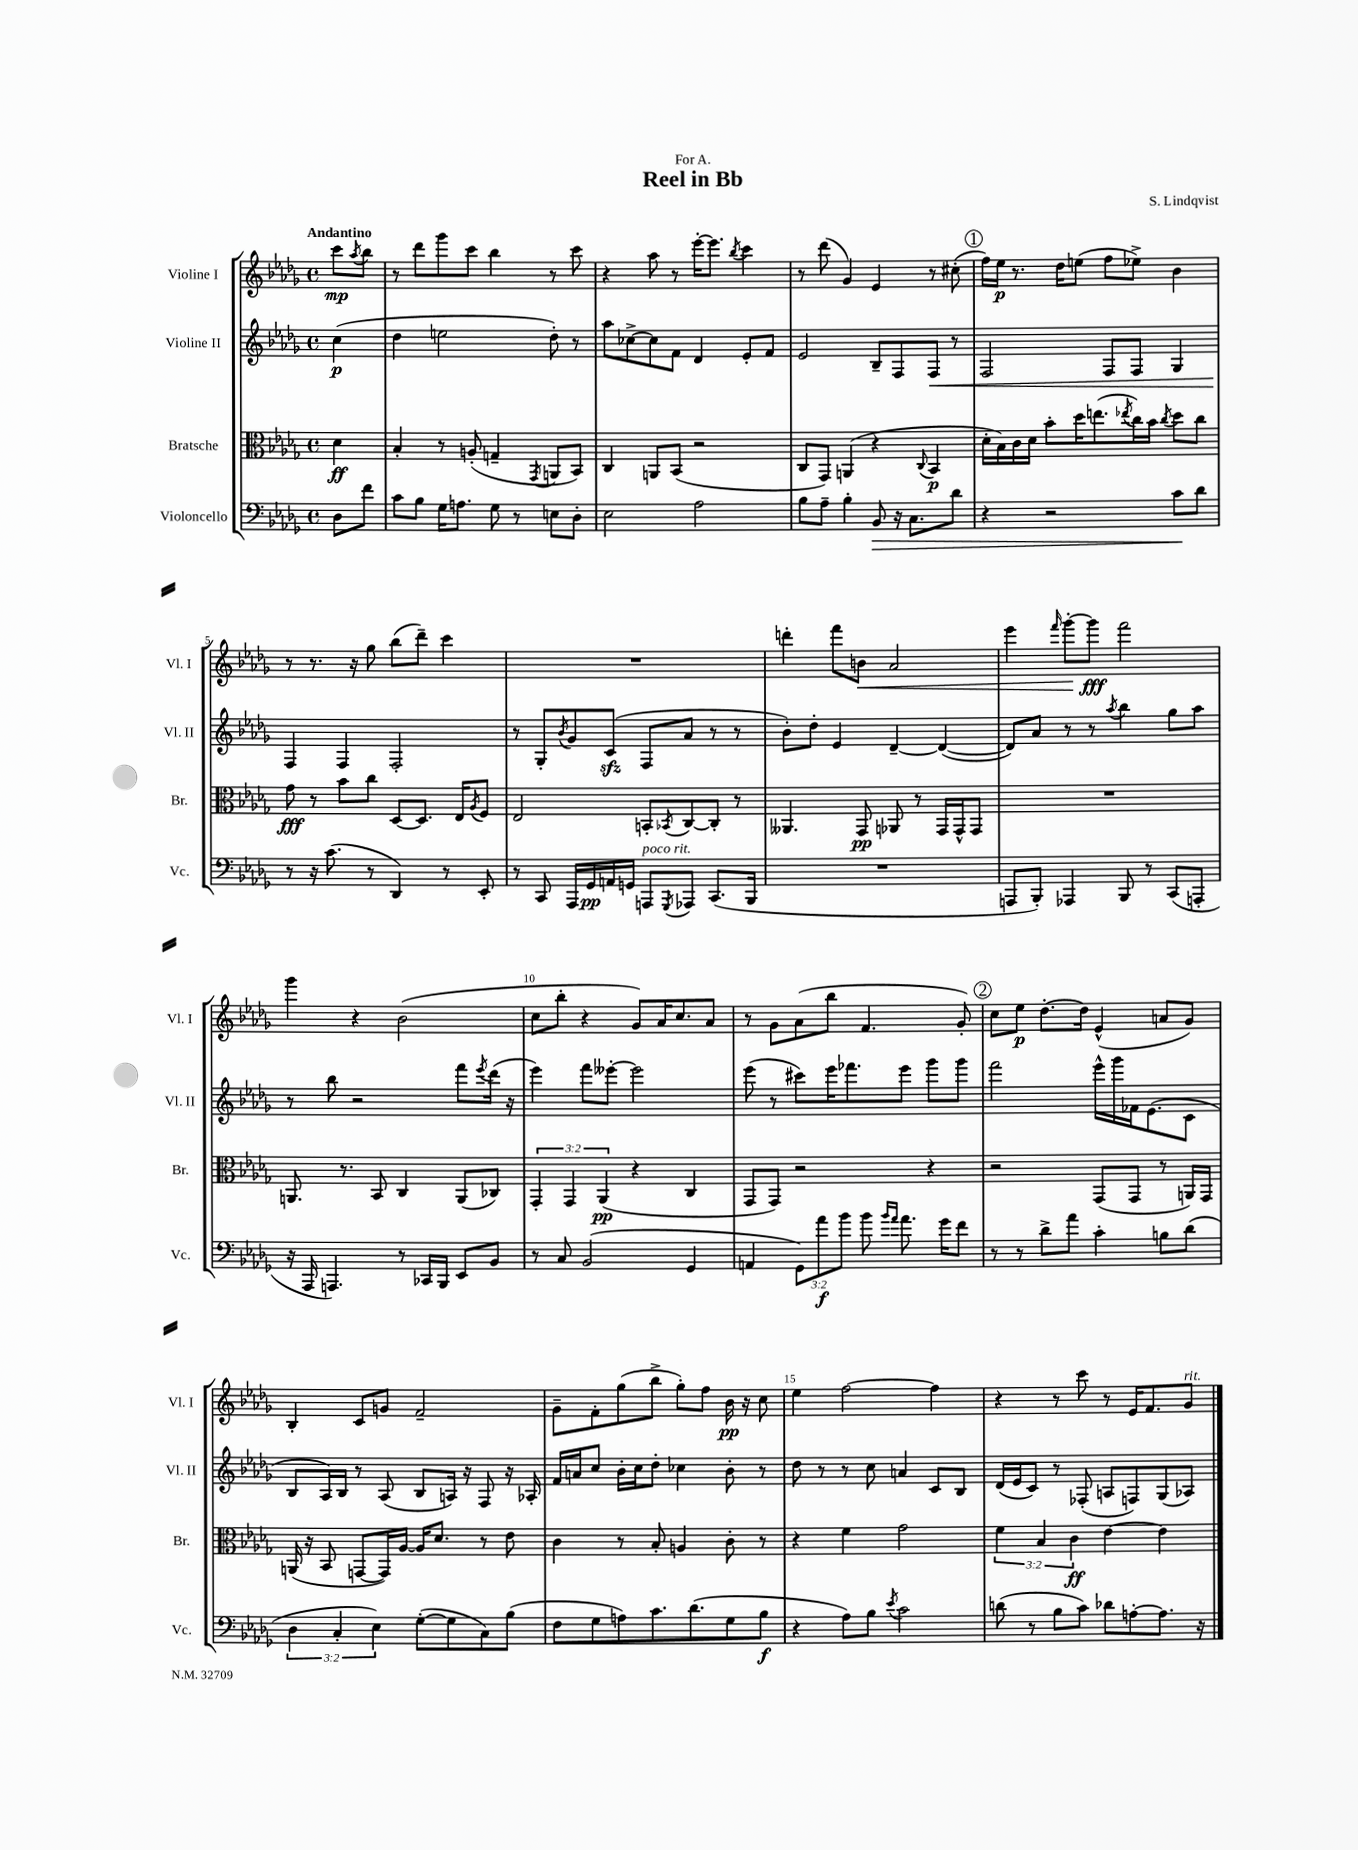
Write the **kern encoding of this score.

**kern	**kern	**kern	**kern
*staff4	*staff3	*staff2	*staff1
*clefF4	*clefC3	*clefG2	*clefG2
*k[b-e-a-d-g-]	*k[b-e-a-d-g-]	*k[b-e-a-d-g-]	*k[b-e-a-d-g-]
*M4/4	*M4/4	*M4/4	*M4/4
*met(c)	*met(c)	*met(c)	*met(c)
8D-	4d-	(4cc	8ccc
.	.	.	8qaa-
8f	.	.	8bb-
=	=	=	=
8c	4B-'	4dd-	8r
8B-	.	.	8ddd-
16G-	8r	2ee	8ggg-
8.A	.	.	.
.	(8A'	.	8ccc
8G-	4G~	.	4bb-
8r	.	.	.
.	8qGG-	.	.
8E	8AA	8dd-')	8r
8D-'	8BB-)	8r	8ccc
=	=	=	=
2E-	4C	8aa-	4r
.	.	[8cc-^	.
.	8AA	8cc-]	8aa-
.	(8BB-	8f	8r
2A-	2r	4d-	[16eee-'
.	.	.	8.eee-]
.	.	.	8qbb-
.	.	8e-'	4ccc
.	.	8f	.
=	=	=	=
8B-	8C	2e-	8r
8A-~	8GG-)	.	(8ddd-
4B-'	(4AA	.	4g-)
8BB-	4r	8B-~	4e-
16r	.	8F	.
8.C	.	.	.
.	8qqC	.	.
.	4BB-	8F	8r
8d-	.	8r	(8cc#'
=	=	=	=
4r	16d-'	2F	16ff)
.	16B-)	.	16ee-
.	16c	.	8.r
.	16d-	.	.
2r	8b-'	.	.
.	.	.	16dd-
.	16dd-	.	(8ee
.	(8.ee	.	.
.	.	8F	8ff
.	8qee-	.	.
.	16cc)	8F	8ee-^)
.	16b-	.	.
.	8qcc	.	.
8c	8dd-	4G-	4b-
8d-	8cc	.	.
=	=	=	=
8r	8g-	4F	8r
16r	8r	.	8.r
(8.c	.	.	.
.	8b-	4F	.
.	.	.	16r
8r	8cc	.	8gg-
4DD-)	[8D-	2F'	(8bb-
.	8.D-]	.	8ddd-~)
8r	.	.	4ccc
.	16E-	.	.
.	8qA-	.	.
8EE-'	8F	.	.
=	=	=	=
8r	2E-	8r	1r
8CC	.	8G-'	.
.	.	8qb-	.
16AAA-	.	8g-	.
16GG-	.	.	.
16AA	.	(8c	.
16GG	.	.	.
8AAA	8BB'	8F	.
8qGGG-	8qBB-	.	.
8AAA-	[8C	8a-	.
(8.CC	8C']	8r	.
.	8r	8r	.
16BBB-	.	.	.
=	=	=	=
1r	4.AA--	8b-')	4ddd'
.	.	8dd-'	.
.	.	4e-	8fff
.	8GG-	.	8b
.	8AA-	[4d-~	2a-
.	8r	.	.
.	16GG-	(4d-_	.
.	16GG-^^	.	.
.	8GG-	.	.
=	=	=	=
8AAA	1r	8d-])	4eee-
8BBB-')	.	8a-	.
.	.	.	16qqfff
4AAA-	.	8r	[8ggg-'
.	.	8r	8ggg-]
.	.	8qaa-	.
8BBB-	.	4bb-	2fff
8r	.	.	.
(8CC	.	8gg-	.
8AAA'	.	8aa-	.
=	=	=	=
16r	8.AA	8r	4ggg-
16AAA-	.	.	.
4.AAA)	.	8bb-	.
.	8.r	.	.
.	.	2r	4r
.	8BB-	.	.
8r	4C	.	(2b-
16CC-	.	.	.
16BBB-	.	.	.
8EE-	(8AA	8fff	.
.	.	8qeee-	.
8BB-	8C-)	(16ddd-	.
.	.	16r	.
=	=	=	=
8r	6GG-'	4eee-)	8cc
8C	.	.	8bb-'
.	6GG-	.	.
(2BB-	.	8fff	4r
.	(6AA-	.	.
.	.	[8eee--'	.
.	4r	2eee--]	8g-)
.	.	.	16a-
.	.	.	8.cc
4GG-	4C	.	.
.	.	.	8a-
=	=	=	=
4AA	8GG-	(8eee-	8r
.	8GG-)	8r	8g-
12GG-)	2r	8ccc#)	(8a-
12a-	.	.	.
.	.	16eee-	8bb-
12b-	.	.	.
.	.	8.fff-	.
8b-	.	.	4.f
16qqb-	.	.	.
16qqa-	.	.	.
8.a-	.	8eee-	.
.	4r	8ggg-	.
16g-	.	.	.
8f	.	8ggg-	8g-')
=	=	=	=
8r	2r	2fff	8cc
8r	.	.	8ee-
8d-^	.	.	[8.dd-'
8a-	.	.	.
.	.	.	16dd-]
4c'	(8GG-	16eee-^^	(4e-^^
.	.	16ggg-	.
.	8GG-	16f-	.
.	.	(8.e-	.
8B	8r	.	8a
(8d-	16AA)	8c	8g-)
.	16GG-	.	.
=	=	=	=
6D-	(16AA	8B-	4B-'
.	16r	.	.
.	8BB-	16A-)	.
6C'	.	.	.
.	.	16B-	.
.	[8GG	8r	8c
6E-)	.	.	.
.	16GG])	(8A-	8g
.	[16A-	.	.
([8G-'	16A-]	8B-	2f~
.	8.d-	.	.
8G-]	.	16A)	.
.	.	16r	.
8C)	8r	8F	.
(8B-	8e-	16r	.
.	.	16A-'	.
=	=	=	=
8F	4c	16f	8g-~
.	.	16a	.
8G-	.	8cc	8f'
8A)	8r	16b-'	(8gg-
.	.	16cc	.
8.c	8B-'	8dd-'	8bb-^
.	4A	4cc-	8gg-')
(8.d-	.	.	.
.	.	.	8ff
8G-	8c'	8b-'	16b-
.	.	.	16r
8B-	8r	8r	8cc
=	=	=	=
4r	4r	8dd-	4ee-
.	.	8r	.
8A-)	4f	8r	[2ff
8B-	.	8cc	.
8qe-	.	.	.
2c	2g-	4a	.
.	.	8c	4ff]
.	.	8B-	.
=	=	=	=
(8d	6f	(16d-	4r
.	.	16e-	.
8r	.	8c)	.
.	6B-	.	.
8B-	.	8r	8r
.	6c	.	.
8c)	.	(8F-'	8ccc
8d-	[4e-	8A	8r
[8A'	.	8F)	16e-
.	.	.	8.f
8.A]	4e-]	(8G-	.
.	.	8A-)	8g-
16r	.	.	.
==	==	==	==
*-	*-	*-	*-
